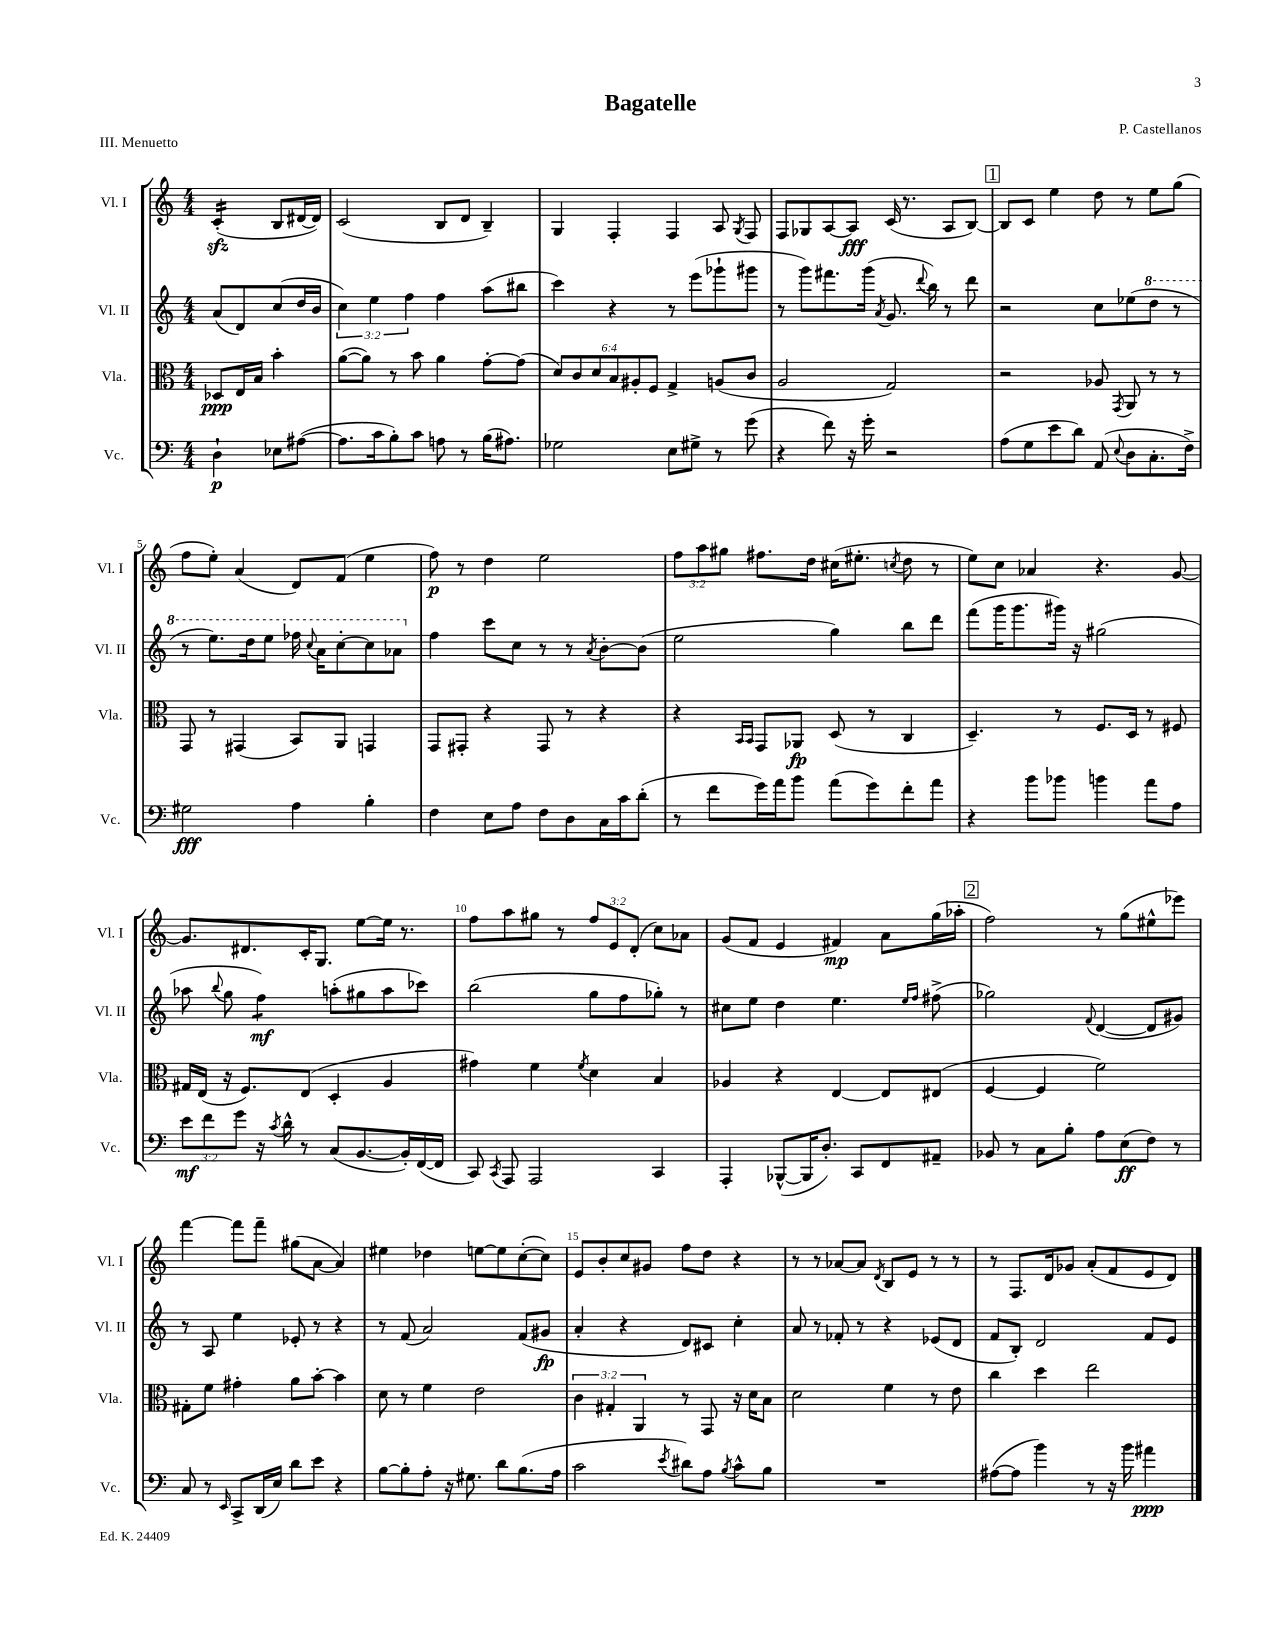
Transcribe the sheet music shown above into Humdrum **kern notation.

**kern	**kern	**kern	**kern
*staff4	*staff3	*staff2	*staff1
*clefF4	*clefC3	*clefG2	*clefG2
*k[]	*k[]	*k[]	*k[]
*M4/4	*M4/4	*M4/4	*M4/4
4D`	8D-	(8a	(4c'
.	16E	8d)	.
.	16B	.	.
8E-	4b'	(8cc	8B
([8A#	.	16dd	[16d#
.	.	16b	16d#])
=	=	=	=
8.A#]	([8a	6cc)	(2c
.	8a])	.	.
.	.	6ee	.
16c	.	.	.
8B')	8r	.	.
.	.	6ff	.
8c	8b	.	.
8A	4a	4ff	8B
8r	.	.	8d
(16B	[8g'	(8aa	4B~)
8.A#)	.	.	.
.	(8g]	8bb#	.
=	=	=	=
2G-	12d)	4ccc)	4G
.	12c	.	.
.	12d	.	.
.	12B	4r	4F'
.	12A#'	.	.
.	12F	.	.
8E	4G^	8r	4F
8G#^	.	(8eee	.
8r	(8A	8ggg-`	8A
.	.	.	8qG
(8g	8c	8ggg#	8F
=	=	=	=
4r	2A	8r	8F
.	.	8ggg)	8G-
8f)	.	8.fff#	[8A
16r	.	.	8A]
16g'	.	(16ggg	.
.	.	8qa	.
2r	2G)	8.g	(16c
.	.	.	8.r
.	.	8qqddd	.
.	.	16bb)	.
.	.	8r	8A
.	.	8ddd	[8B)
=	=	=	=
(8A	2r	2r	8B]
8G	.	.	8c
8e	.	.	4ee
8d)	.	.	.
(8AA	8A-	8cc	8dd
8qqE	8qGG	.	.
8D	8AA	(8ee-	8r
8.C'	8r	8ddd	8ee
.	8r	8r	(8gg
16F^)	.	.	.
=	=	=	=
2G#	8GG	8r	8ff
.	8r	8.eee)	8ee')
.	(4GG#	.	(4a
.	.	16ddd	.
.	.	8eee	.
4A	8BB)	16fff-	8d)
.	.	8qqccc	.
.	.	16aa	.
.	8AA	[8ccc'	(8f
4B'	4GG	8ccc]	4ee
.	.	8aa-	.
=	=	=	=
4F	8GG	4ff	8ff)
.	8GG#'	.	8r
8E	4r	8ccc	4dd
8A	.	8cc	.
8F	8GG#	8r	2ee
8D	8r	8r	.
.	.	8qa	.
16C	4r	[8b'	.
16c	.	.	.
(8d'	.	(8b]	.
=	=	=	=
8r	4r	2ee	12ff
.	.	.	12aa
8f	.	.	.
.	.	.	12gg#
.	16qqBB	.	.
.	16qqBB	.	.
16g)	8GG	.	8.ff#
16a	.	.	.
8b	8AA-	.	.
.	.	.	16dd
(8a	(8D	4gg)	(16cc#
.	.	.	8.ee#'
8g)	8r	.	.
.	.	.	8qcc
8f'	4C	8bb	8dd
8a	.	8ddd	8r
=	=	=	=
4r	4.D~)	(8fff	8ee)
.	.	16ggg	8cc
.	.	8.ggg	.
8b	.	.	4a-
8b-	8r	16ggg#)	.
.	.	16r	.
4b	8.F	(2gg#	4.r
.	16D	.	.
8a	8r	.	.
8A	8F#	.	[8g
=	=	=	=
12e	16G#	8aa-	8.g]
.	(16E	.	.
12f	.	.	.
.	.	8qqbb	.
.	16r	8gg	.
12g	.	.	.
.	8.F)	.	8.d#
16r	.	4ff)	.
8qc	.	.	.
16d^^	.	.	.
8r	(8E	.	16c'
.	.	.	8.G
(8C	4D'	(8aa'	.
[8.BB	.	8gg#	[8ee
.	4A	8aa	16ee]
16BB'])	.	.	8.r
([16FF	.	8ccc-)	.
16FF]	.	.	.
=	=	=	=
8CC)	4g#)	(2bb	8ff
8qCC	.	.	.
8AAA	.	.	8aa
2AAA	4f	.	8gg#
.	.	.	8r
.	8qf	.	.
.	4d	8gg	12ff
.	.	.	12e
.	.	8ff	.
.	.	.	(12d'
4CC	4B	8gg-')	8cc)
.	.	8r	8a-
=	=	=	=
4AAA'	4A-	8cc#	(8g
.	.	8ee	8f
([8BBB-^^	4r	4dd	4e
16BBB-]	.	.	.
8.D')	.	.	.
.	[4E	4.ee	4f#)
8CC	.	.	.
8FF	8E]	.	8a
.	.	16qqee	.
.	.	16qqff	.
8AA#~	(8E#	(8ff#^	(16gg
.	.	.	16aa-'
=	=	=	=
8BB-	[4F	2gg-)	2ff)
8r	.	.	.
8C	4F]	.	.
8B'	.	.	.
.	.	8qqf	.
8A	2f)	([4d	8r
(8E	.	.	(8gg
8F)	.	8d]	8ee#^^
8r	.	8g#)	8eee-)
=	=	=	=
8C	8G#'	8r	[4fff
8r	8f	8A	.
16qqEE	.	.	.
8CC^	4g#'	4ee	8fff]
(16DD	.	.	8fff~
16E)	.	.	.
8d	8a	8e-'	(8gg#
8e	[8b'	8r	[8a
4r	4b]	4r	4a])
=	=	=	=
[8B	8d	8r	4ee#
8B']	8r	(8f	.
8A'	4f	2a)	4dd-
16r	.	.	.
8.G#	.	.	.
.	2e	.	[8ee
8d	.	.	8ee]
(8.B	.	(8f	([8cc'
.	.	8g#	8cc])
16A	.	.	.
=	=	=	=
2c	6c	4a'	8e
.	.	.	8b'
.	6G#'	.	.
.	.	4r	8cc
.	6AA	.	.
.	.	.	8g#
8qe	.	.	.
8d#)	8r	8d)	8ff
8A	8GG	8c#	8dd
8qB	.	.	.
8c^^	16r	4cc'	4r
.	16d	.	.
8B	8B	.	.
=	=	=	=
1r	2d	8a	8r
.	.	8r	8r
.	.	8f-'	[8a-
.	.	8r	8a-]
.	.	.	8qd
.	4f	4r	8B
.	.	.	8e
.	8r	(8e-	8r
.	8e	8d	8r
=	=	=	=
([8A#	4cc	8f	8r
8A#]	.	8B')	8.F
4b)	4dd	2d	.
.	.	.	16d
.	.	.	8g-
8r	2ee	.	(8a'
16r	.	.	8f
16b	.	.	.
4a#	.	8f	8e
.	.	8e	8d)
==	==	==	==
*-	*-	*-	*-
